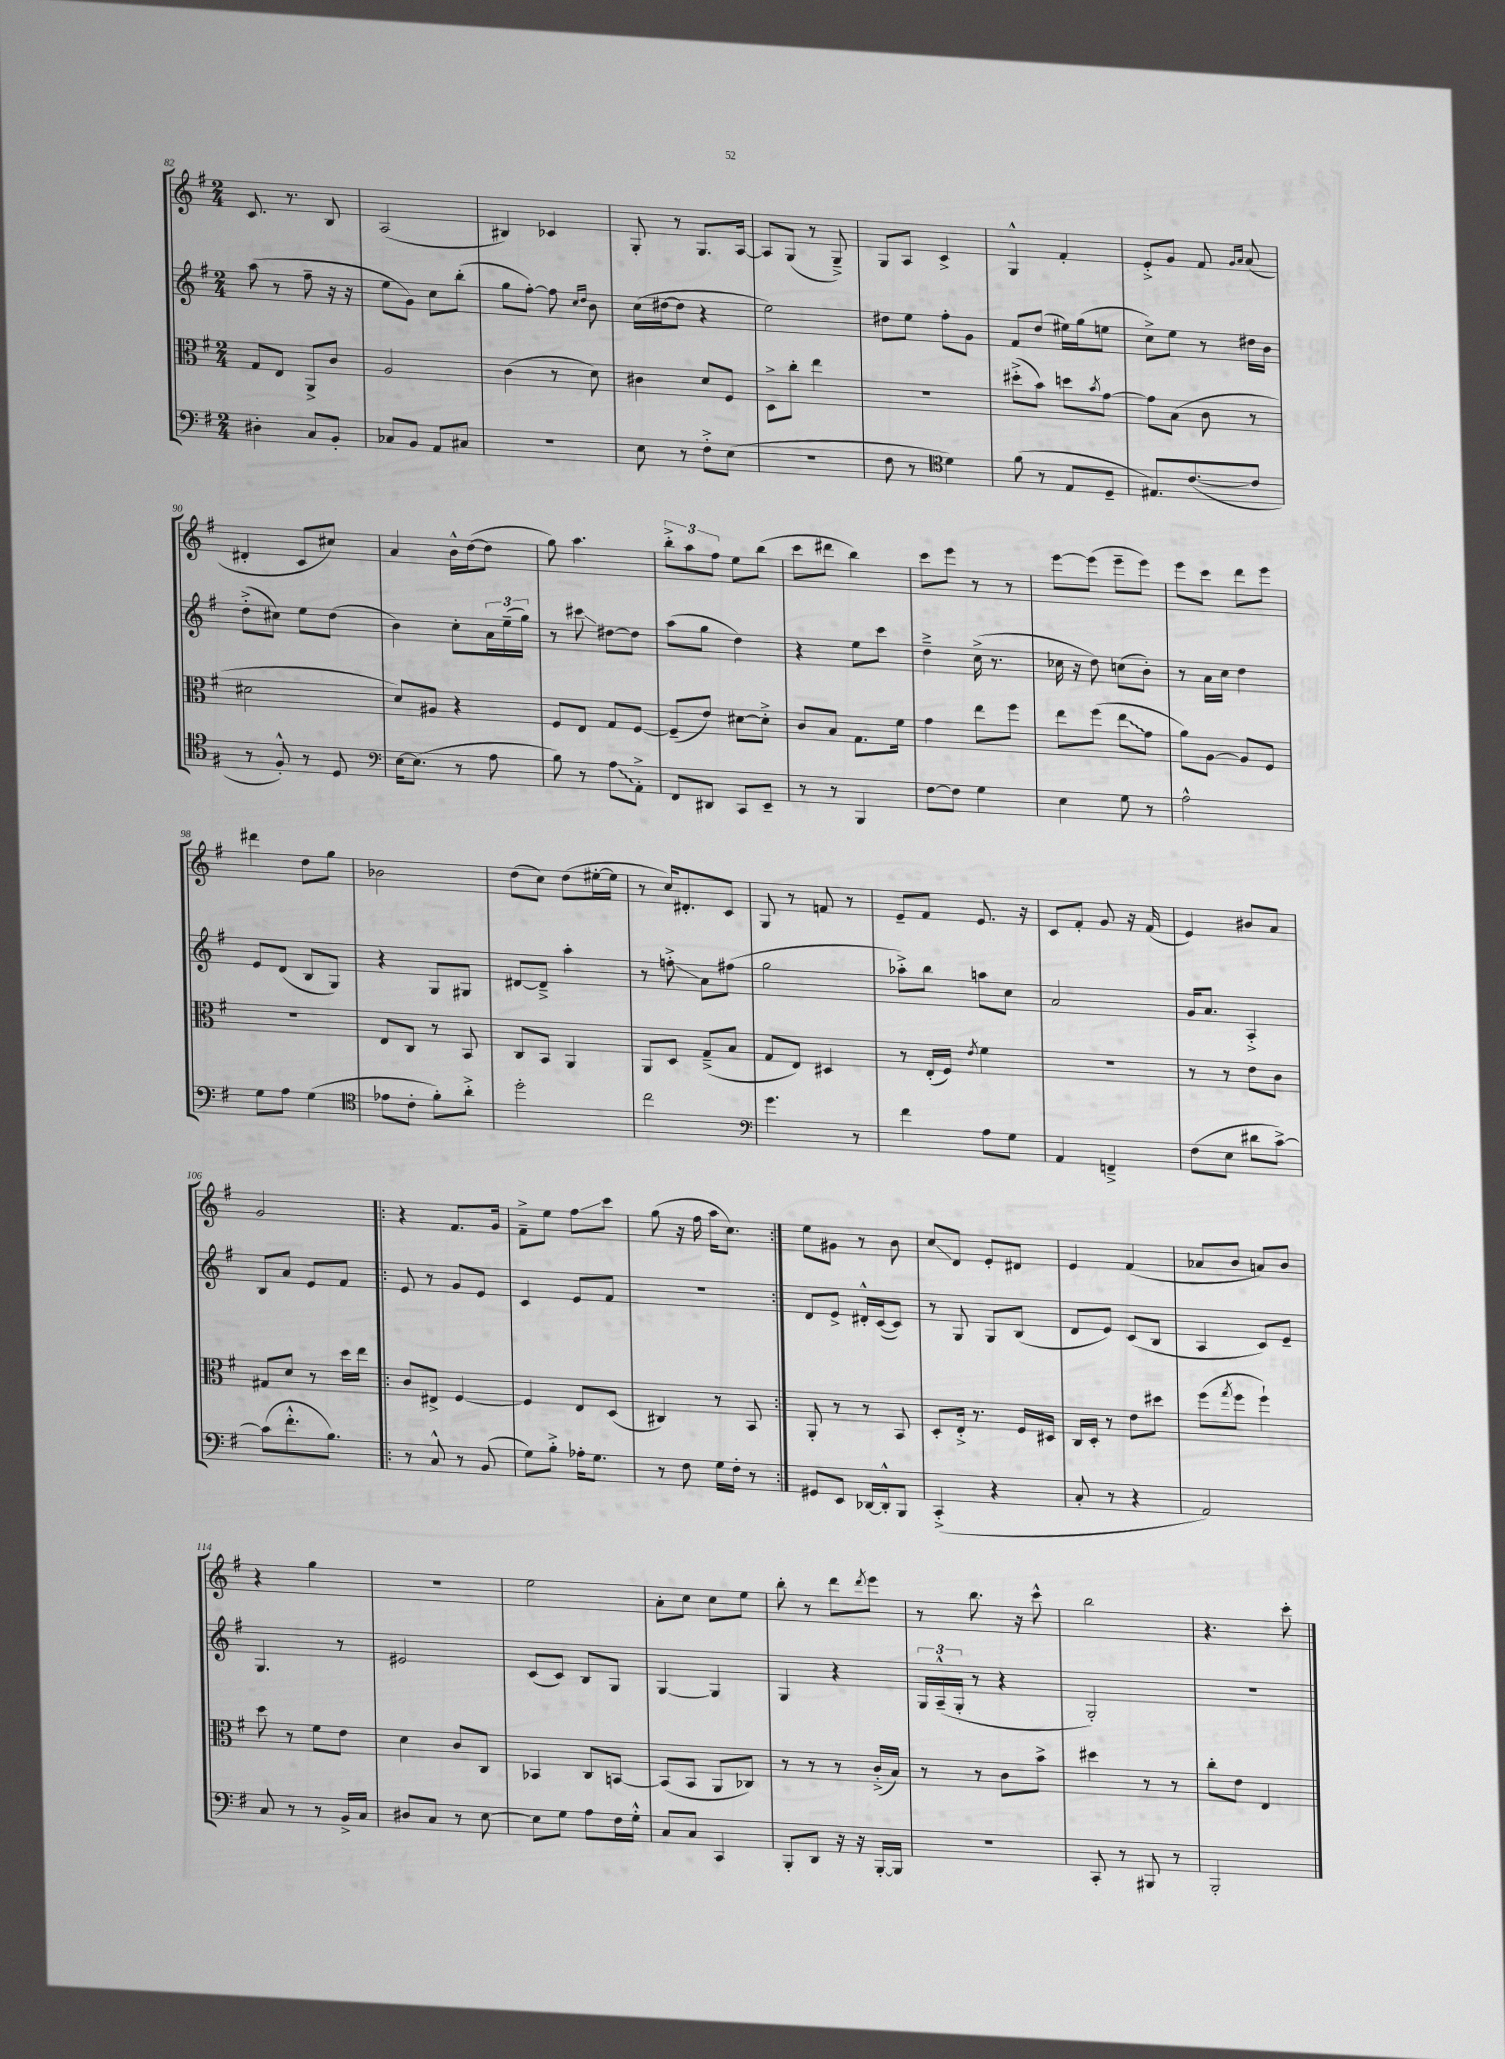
<<
\new StaffGroup <<
\new Staff = "s0" {
    \clef treble \key g \major \numericTimeSignature \time 2/4
    c'8. r8. b8 |
    a2( |
    bis4) ces'4 |
    g8-. r8 g8. a16~ |
    a8 g8( r8 g8--->) |
    g8 a8 c'4-> |
    g4-^ fis'4-. |
    e'8-.-> g'8 fis'8 \grace { g'16 a'16 } a'8( |
    dis'4-. c'8 cis''8) |
    a'4 b'16-^ d''16~( d''8 |
    g''8) a''4. |
    \tuplet 3/2 { b''8-.-> a''8 fis''8 } e''8 b''8( |
    c'''8 dis'''8 b''4) |
    c'''8 e'''8 r8 r8 |
    e'''8~ e'''8( e'''8-- e'''8) |
    e'''8 c'''8 d'''8 e'''8 |
    dis'''4 d''8 g''8 |
    bes'2 |
    d''8( c''8) d''8( eis''16~-. eis''16 |
    r8 c''16) dis'8.-. c'8 |
    g8 r8 f'8 r8 |
    e'8-- fis'8 e'8. r16 |
    c'8 fis'8-. g'8 r16 fis'16( |
    e'4) bis'8 a'8 |
    g'2 |
    \repeat volta 2 { r4 fis'8. g'16 |
    fis'8---> e''8 fis''8\glissando c'''8 |
    g''8( r16 fis''16 a''16 c''8.) | }
    e''8 gis'8 r8 b'8 |
    c''8\glissando d'8 e'8-. dis'8 |
    e'4 fis'4( |
    aes'8 b'8 a'8) b'8 |
    r4 g''4 |
    R2 |
    e''2 |
    a'8-. c''8 c''8 e''8 |
    b''8-. r8 d'''8 \acciaccatura { d'''8 } e'''8 |
    r8 b''8. r16 c'''8-^ |
    b''2 |
    r4. c'''8-. \bar "|." |
}
\new Staff = "s1" {
    \clef treble \key g \major \numericTimeSignature \time 2/4
    a''8( r8 fis''8-- r16 r16 |
    e''8 g'8) c''8 b''8-.( |
    g''8 fis''8~-.) fis''8 \grace { c''16 d''16 } b'8 |
    c''16( dis''16~ dis''8 r4 |
    e''2) |
    dis''8 e''8 fis''8-. g'8 |
    fis'8 d''8( eis''16) g''16( e''8 |
    c''8->) e''8 r8 dis''16 b'16 |
    d''8-.->( cis''8) e''8 d''8( |
    b'4) c''8-. \tuplet 3/2 { a'16 e''16--( g''16) } |
    r8 cis'''8\glissando dis''8~ dis''8 |
    a''8( g''8 d''4) |
    r4 e''8 c'''8 |
    d''4---> c''16->( r8. |
    ces''16 r16 d''8) c''8( b'8-.) |
    r8 a'16 c''16 d''4 |
    e'8 d'8( b8 g8) |
    r4 g8 gis8 |
    dis'8~ dis'8---> a''4-. |
    r8 f''8-.->\glissando a'8 fis''8( |
    g''2 |
    aes''8-.->) b''8 a''8 c''8 |
    a'2 |
    g'16 a'8. a4-.-> |
    b8 a'8 e'8 fis'8 |
    \repeat volta 2 { e'8 r8 g'8 e'8 |
    c'4 e'8 fis'8 |
    r2 | }
    d'8 e'8-> dis'16-.-^ c'16~( c'8) |
    r8 g8 g8 b8( |
    d'8 e'8) c'8( b8 |
    a4 c'8) e'8-- |
    g4. r8 |
    eis'2 |
    c'8( c'8) b8 g8 |
    g4~ g4 |
    g4 r4 |
    \tuplet 3/2 { g16 a16---^( g16-. } r8 r4 |
    g2-.) |
    R2 \bar "|." |
}
\new Staff = "s2" {
    \clef alto \key g \major \numericTimeSignature \time 2/4
    g8 e8 a,8-> c'8 |
    a2 |
    c'4( r8 d'8) |
    cis'4 d'8 fis8 |
    d8-> c''8-. e''4 |
    R2 |
    dis''8-.->( b'8) d''8 \acciaccatura { b'8 } g'8~ |
    g'8 b8( c'8 r8 |
    dis'2 |
    d'8) ais8 r4 |
    fis8 e8 g8 fis8~ |
    fis8--( e'8) dis'8~ dis'8-.-> |
    c'8 b8 g8. fis'16 |
    g'4 e''8 fis''8 |
    e''8 fis''8( \once \override Glissando.style = #'zigzag e''8\glissando g'8 |
    a'8) a8~ a8 fis8 |
    R2 |
    e8 c8 r8 b,8 |
    c8 b,8 a,4 |
    a,8 d8 g8--->( b8 |
    g8 e8) dis4 |
    r8 e16-.( fis16) \acciaccatura { e'8 } fis'4 |
    r2 |
    r8 r8 e'8 c'8 |
    gis8 d'8 r8 d''16 e''16 |
    \repeat volta 2 { c'8 eis8-> fis4~ |
    fis4 e8 d8( |
    cis4) r8 b,8 | }
    a,8-. r8 r8 b,8 |
    d8-. e16-.-> r8. fis16 dis16 |
    c16 d16-. r8 e'8 dis''8 |
    fis''8( \acciaccatura { g''8 } fis''8 fis''4-!) |
    d''8 r8 fis'8 e'8 |
    d'4 c'8 c8 |
    bes,4 c8 b,8~ |
    b,8( b,8 a,8 ces8) |
    r8 r8 r8 c'16-.->( b16) |
    r8 r8 c'8 b'8-> |
    dis''4 r8 r8 |
    c''8-. e'8 e4 \bar "|." |
}
\new Staff = "s3" {
    \clef bass \key g \major \numericTimeSignature \time 2/4
    dis4-. c8 b,8-. |
    ces8 b,8 a,8 cis8 |
    R2 |
    e8 r8 fis8-.-> e8( |
    R2 |
    fis8 r8 \clef tenor d'4) |
    fis'8( r8 e8 d8-- |
    eis8.) c'8.~( c'8 |
    r8 fis8-.-^) r8 d8 |
    \clef bass e16~ e8.( r8 a8 |
    b8) r8 \once \override Glissando.style = #'zigzag a8\glissando a,8-.-> |
    fis,8 dis,8 c,8 e,8-- |
    r8 r8 b,,4 |
    fis8~ fis8 g4 |
    e4 g8 r8 |
    a2-^ |
    g8 a8 g4( |
    \clef tenor ees'8 c'8-. fis'8-.) a'8-.-> |
    d''2-. |
    c''2 |
    \clef bass g'4. r8 |
    fis'4 a8 g8 |
    a,4 f,4---> |
    fis8( e8 dis'8 c'8~->) |
    c'8( fis'8.-.-^ b8.) |
    \repeat volta 2 { r8 c8-^ r8 b,8( |
    g8) b8-.-> aes16-. g8. |
    r8 fis8 g16 fis16-. r8 | }
    gis,8 e,8 des,16~ des,16-.-^ b,,8 |
    c,4-.->( r4 |
    c8-. r8 r4 |
    a,2) |
    c8 r8 r8 b,16-> c16 |
    dis8 c8 r8 e8~ |
    e8 g8 a8 fis16 g16-.-^ |
    c8 c8 c,4 |
    b,,8-. d,8 r16 r16 b,,16~-. b,,16 |
    R2 |
    c,8-. r8 bis,,8 r8 |
    b,,2-. \bar "|." |
}
>>
>>
\layout { \context { \Score currentBarNumber = #82 } }
